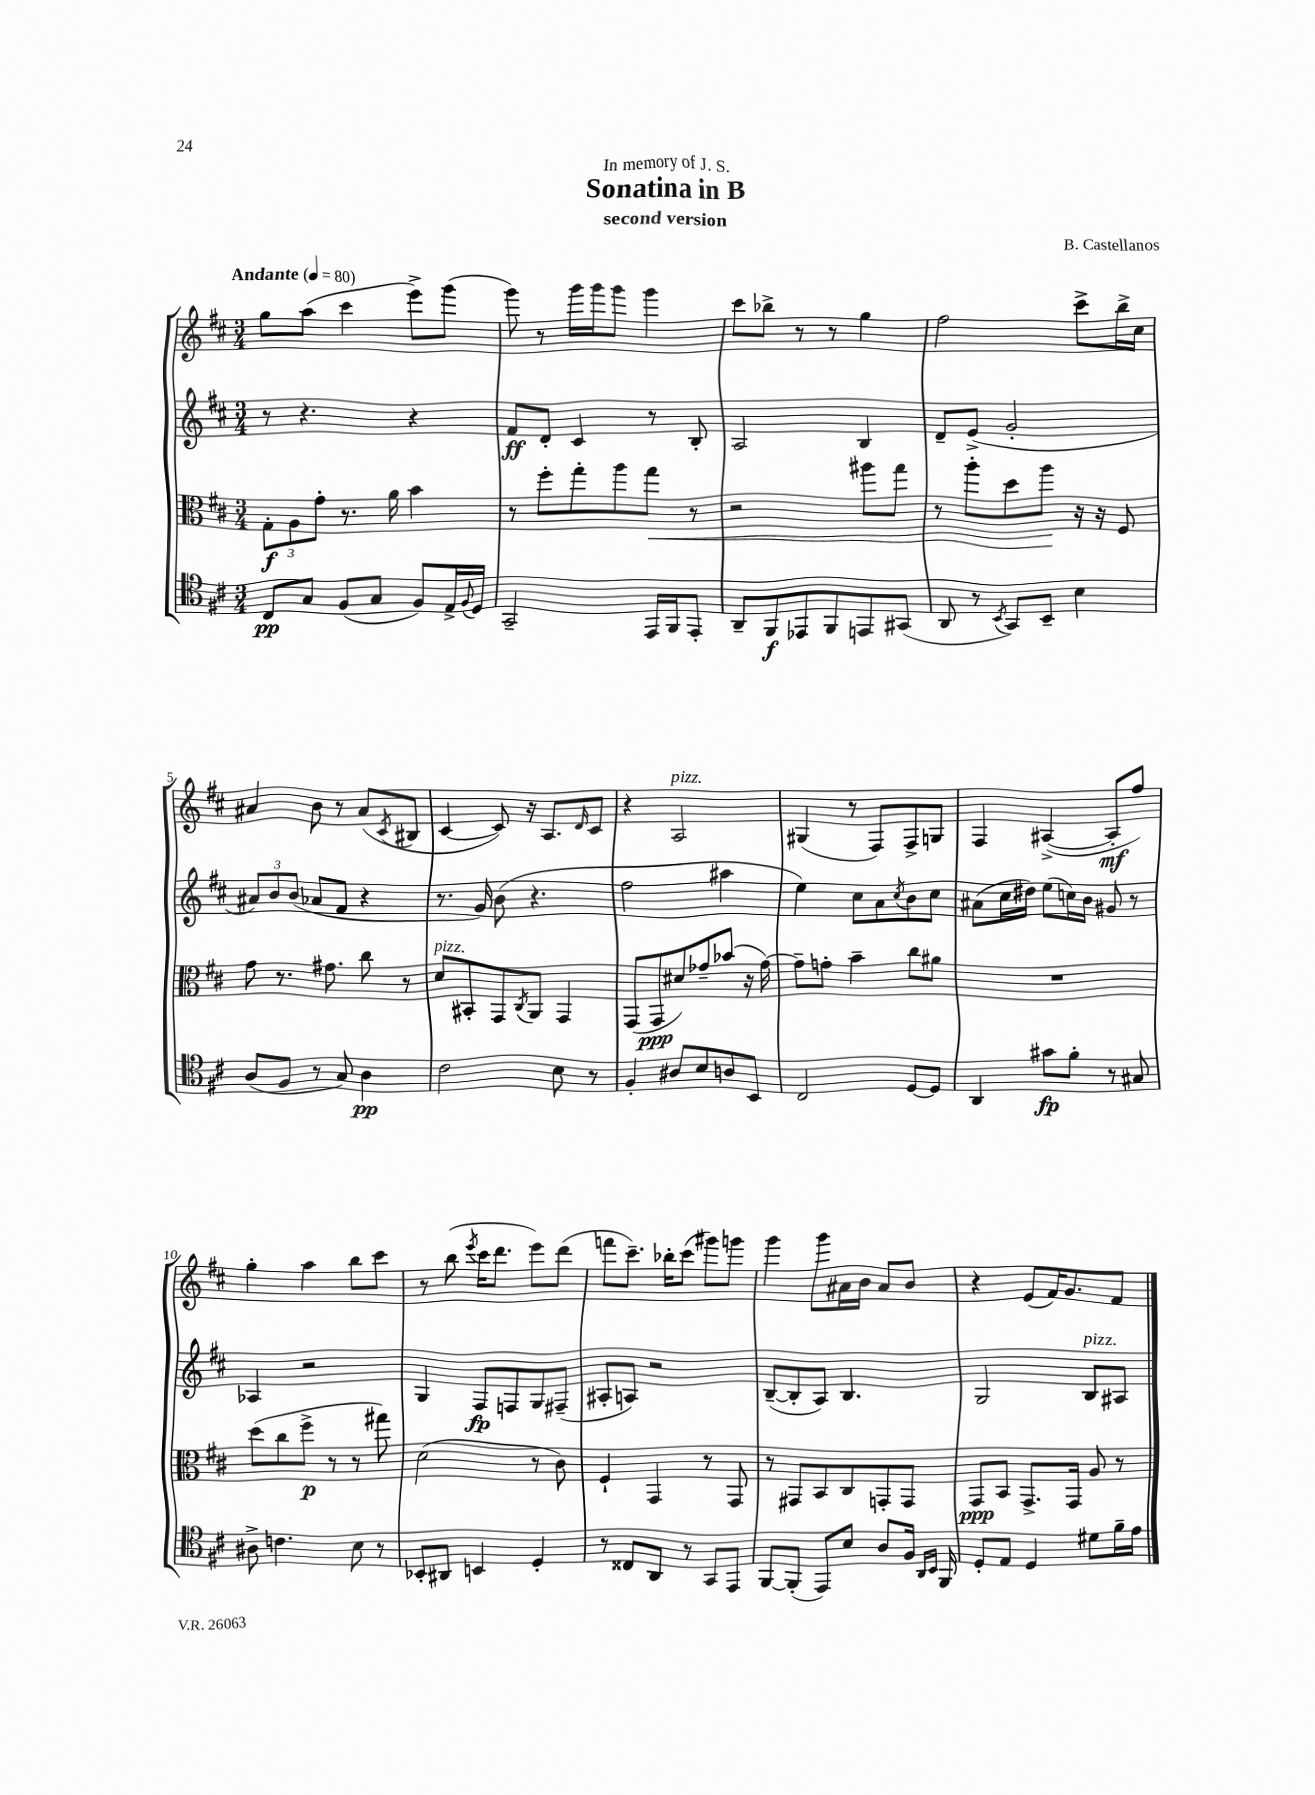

**kern	**kern	**kern	**kern
*staff4	*staff3	*staff2	*staff1
*clefC4	*clefC3	*clefG2	*clefG2
*k[f#c#]	*k[f#c#]	*k[f#c#]	*k[f#c#]
*M3/4	*M3/4	*M3/4	*M3/4
*MM80	*MM80	*MM80	*MM80
8C#	12G'	8r	8gg
.	12A	.	.
8G	.	4.r	(8aa
.	12g'	.	.
(8F#	8.r	.	4ccc#
8G	.	.	.
.	16a	.	.
8F#)	4b	4r	8eee^)
16E^	.	.	(8ggg
8qqF#	.	.	.
16D	.	.	.
=	=	=	=
2GG~	8r	8f#	8ggg)
.	8ff#'	8d'	8r
.	8gg'	4c#	16ggg
.	.	.	16ggg
.	8aa	.	8ggg
16EE	8gg	8r	4ggg
16FF#	.	.	.
8EE'	8r	8B'	.
=	=	=	=
8AA~	2r	2A	8ccc#
8FF#	.	.	8bb-^
8EE-	.	.	8r
8FF#	.	.	8r
8EE	8aa#	4B	4gg
(8GG#	8gg	.	.
=	=	=	=
8AA	8r	8d~	2ff#
8r	8aa'	(8e^	.
8qBB	.	.	.
8GG)	8dd	2g'	.
8BB~	8aa	.	.
4B	16r	.	8ccc#^
.	16r	.	.
.	8F#	.	16bb^
.	.	.	16cc#
=	=	=	=
(8A	8g	12a#)	4a#
.	.	12b	.
8F#	8.r	.	.
.	.	(12b	.
8r	.	8a-	8b
.	8.g#	.	.
8G)	.	8f#	8r
4A	8cc#	4r	(8a#
.	.	.	8qc#
.	8r	.	8B#
=	=	=	=
2c#	8d	8.r	[4c#
.	8BB#'	.	.
.	.	16g)	.
.	8GG	(8b	8c#])
.	8qC#	.	.
.	8AA	4.r	16r
.	.	.	8.A
8B	4GG	.	.
.	.	.	16qqd
8r	.	.	8c#
=	=	=	=
4F#'	(8GG	2ff#	4r
.	8GG	.	.
8A#	8d#)	.	2A
8B	8g-~	.	.
8A	(8b-	4aa#	.
8BB	16r	.	.
.	[16g-)	.	.
=	=	=	=
2C#	8g-~]	4ee)	(4G#
.	8g'	.	.
.	4b~	8cc#	8r
.	.	8a	8F#)
.	.	8qcc#	.
[8D	8cc#	8b	8F#^
8D]	8a#	8cc#	8G
=	=	=	=
4AA	2.r	(8a#	4F#
.	.	16cc#	.
.	.	16dd#)	.
8g#	.	(8ee	([4A#^
8f#'	.	16cc)	.
.	.	16b	.
8r	.	8g#	8A#']
8G#	.	8r	8ff#)
=	=	=	=
8A#^	(8dd	4A-	4gg'
4.c	8cc#	.	.
.	8ff#^	2r	4aa
.	8r	.	.
8B	8r	.	8bb
8r	8gg#)	.	8ccc#
=	=	=	=
8BB-'	(2d	4G	8r
8AA#	.	.	(8bb
.	.	.	8qeee
4BB	.	8F#	16ccc#
.	.	.	8.ddd
.	.	8F	.
4D'	8r	8G	8eee)
.	8c#)	(8F#~	(8ddd
=	=	=	=
8r	4F#`	8A#'	8fff
8C##	.	8A)	8.ccc#~)
8AA	4GG	2r	.
.	.	.	16bb-'
8r	.	.	(8ccc#
8GG	8r	.	8ggg#)
8EE	8GG	.	8ggg
=	=	=	=
[8FF#	8r	([8B~	4ggg
(8FF#']	8GG#	8B']	.
8EE)	8BB	8A)	8ggg
8B	8C#	4.B	16a#
.	.	.	16b
8A	8GG'	.	8a#
16F#	8GG	.	8b
16qqAA	.	.	.
16qqBB	.	.	.
16FF#	.	.	.
=	=	=	=
8D'	8GG	2G	4r
8E	8BB	.	.
4D	8.GG^	.	(8e
.	.	.	16f#)
.	16GG	.	8.g
8d#	8A	8B	.
16f#~	8r	8A#	8f#
16e	.	.	.
==	==	==	==
*-	*-	*-	*-
